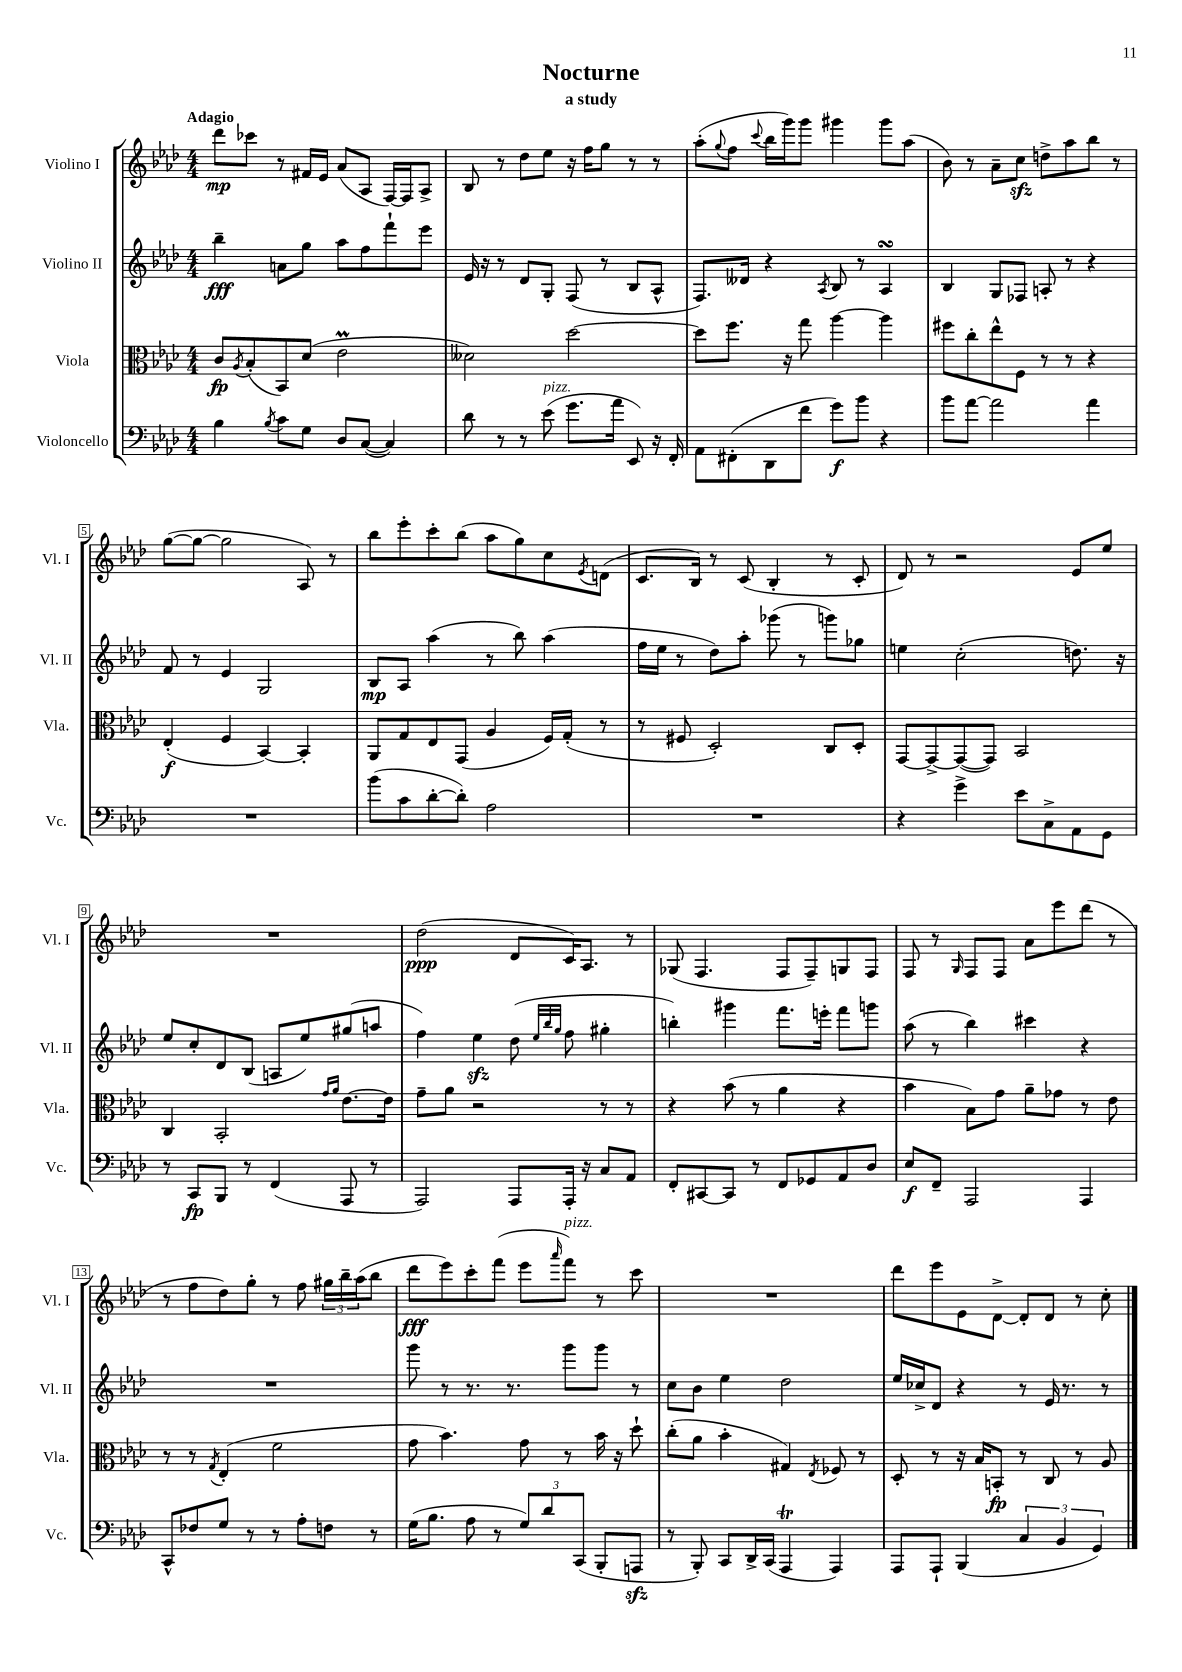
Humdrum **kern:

**kern	**dynam	**kern	**dynam	**kern	**dynam	**kern	**dynam
*part4	*part4	*part3	*part3	*part2	*part2	*part1	*part1
*staff4	*staff4	*staff3	*staff3	*staff2	*staff2	*staff1	*staff1
*I"Violoncello	*	*I"Viola	*	*I"Violino II	*	*I"Violino I	*
*I'Vc.	*	*I'Vla.	*	*I'Vl. II	*	*I'Vl. I	*
*clefF4	*	*clefC3	*	*clefG2	*	*clefG2	*
*k[b-e-a-d-]	*	*k[b-e-a-d-]	*	*k[b-e-a-d-]	*	*k[b-e-a-d-]	*
*M4/4	*	*M4/4	*	*M4/4	*	*M4/4	*
=1	=1	=1	=1	=1	=1	=1	=1
!	!	!	!	!	!	!LO:TX:a:B:t=Adagio	!
4B-\	.	8c/L	fp	4bb-~\	fff	8ddd-\L	mp
.	.	8qA-/	.	.	.	.	.
.	.	(8B-'/	.	.	.	8ccc-X\J	.
8qB-/	.	.	.	.	.	.	.
8c\L	.	8BB-/)	.	8an\L	.	8r	.
8G\J	.	(8d-/J	.	8gg\J	.	16f#X/LL	.
.	.	.	.	.	.	16e-/JJ	.
8D-/L	.	2e-M\	.	8aa-\L	.	(8a-/L	.
([8C/J	.	.	.	8ff\	.	8A-/J	.
4C/])	.	.	.	8fff`\	.	[16F/LL)	.
.	.	.	.	.	.	16F/J]	.
.	.	.	.	8eee-\J	.	8A-^/J	.
=2	=2	=2	=2	=2	=2	=2	=2
8d-\	.	2d--X\)	.	16e-/	.	8B-/	.
.	.	.	.	16r	.	.	.
8r	.	.	.	8r	.	8r	.
8r	.	.	.	8d-/L	.	8dd-\L	.
!LO:TX:a:i:t=pizz.	!	!	!	!	!	!	!
(8e-\	.	.	.	8G'/J	.	8ee-\J	.
8.g\L	.	[2dd-\	.	(8F/	.	16r	.
.	.	.	.	.	.	16ff\KL	.
.	.	.	.	8r	.	8gg\J	.
16a-\Jk	.	.	.	.	.	.	.
8EE-/)	.	.	.	8B-/L	.	8r	.
16r	.	.	.	8A-^^/J	.	8r	.
16FF'/	.	.	.	.	.	.	.
=3	=3	=3	=3	=3	=3	=3	=3
8AA-\L	.	8dd-\L]	.	8.F/L)	.	(8aa-'\L	.
.	.	.	.	.	.	8qqgg/	.
(8FF#X'\	.	8.ff\J	.	.	.	8ff\J	.
.	.	.	.	16d--X/Jk	.	.	.
.	.	.	.	.	.	8qqccc/	.
8DD-\	.	.	.	4r	.	16bb-\LL	.
.	.	16r	.	.	.	16ggg\J)	.
8f\J	.	8gg\	.	.	.	8ggg\J	.
.	.	.	.	8qA-/	.	.	.
8g\L)	f	[4aa-\	.	8B-/	.	4ggg#X\	.
8b-\J	.	.	.	8r	.	.	.
4r	.	4aa-\]	.	4A-sSSs/	.	8ggg#\L	.
.	.	.	.	.	.	(8aa-\J	.
=4	=4	=4	=4	=4	=4	=4	=4
8b-\L	.	8ff#X\L	.	4B-/	.	8b-\)	.
[8a-\J	.	8cc'\	.	.	.	8r	.
2a-\]	.	8ee-^^\	.	8G/L	.	8a-~\L	.
.	.	8F\J	.	8F-X/J	.	8cczz\J	.
.	.	8r	.	8An'/	.	8ddn^\L	.
.	.	8r	.	8r	.	8aa-\	.
4a-\	.	4r	.	4r	.	8bb-\J	.
.	.	.	.	.	.	8r	.
!!LO:LB:g=z
=5	=5	=5	=5	=5	=5	=5	=5
1r	.	(4E-'/	f	8f/	.	([8gg\L	.
.	.	.	.	8r	.	8gg\J_	.
.	.	4F/	.	4e-/	.	2gg\]	.
.	.	[4BB-/)	.	2G/	.	.	.
.	.	4BB-'/]	.	.	.	8A-/)	.
.	.	.	.	.	.	8r	.
=6	=6	=6	=6	=6	=6	=6	=6
(8b-\L	.	8AA-/L	.	8B-/L	mp	8bb-\L	.
8c\	.	8G/	.	8A-/J	.	8eee-'\	.
[8d-'\	.	8E-/	.	(4aa-\	.	8ccc'\	.
8d-'\J])	.	(8GG/J	.	.	.	(8bb-\J	.
2A-\	.	4A-/	.	8r	.	8aa-\L	.
.	.	.	.	8bb-\)	.	8gg\)	.
.	.	16F/LL)	.	(4aa-\	.	8cc\	.
.	.	(16G'/JJ	.	.	.	.	.
.	.	.	.	.	.	8qe-/	.
.	.	8r	.	.	.	(8dn\J	.
=7	=7	=7	=7	=7	=7	=7	=7
1r	.	8r	.	16ff\LL	.	8.c/L	.
.	.	.	.	16ee-\JJ	.	.	.
.	.	8F#X/	.	8r	.	.	.
.	.	.	.	.	.	16B-/Jk)	.
.	.	2D-'/)	.	8dd-\L)	.	8r	.
.	.	.	.	8aa-'\J	.	(8c/	.
.	.	.	.	(8ggg-X\	.	4B-'/	.
.	.	.	.	8r	.	.	.
.	.	8C/L	.	8gggn\L)	.	8r	.
.	.	8D-'/J	.	8gg-X\J	.	8c'/	.
=8	=8	=8	=8	=8	=8	=8	=8
4r	.	[8GG/L	.	4een\	.	8d-/)	.
.	.	8GG^/_	.	.	.	8r	.
4g^\	.	(8GG/_	.	(2cc'\	.	2r	.
.	.	8GG/J])	.	.	.	.	.
8e-\L	.	2BB-/	.	.	.	.	.
8C^\	.	.	.	.	.	.	.
8AA-\	.	.	.	8.ddn\)	.	8e-/L	.
8GG\J	.	.	.	.	.	8ee-/J	.
.	.	.	.	16r	.	.	.
!!LO:LB:g=z
=9	=9	=9	=9	=9	=9	=9	=9
8r	.	4C/	.	8ee-/L	.	1r	.
8CC/L	fp	.	.	8cc'/	.	.	.
8BBB-/J	.	2BB-'/	.	8d-/	.	.	.
8r	.	.	.	(8B-/J	.	.	.
(4FF/	.	.	.	8An/L	.	.	.
.	.	.	.	8ee-/)	.	.	.
.	.	16qqg/LL	.	.	.	.	.
.	.	16qqa-/JJ	.	.	.	.	.
8AAA-/	.	[8.e-\L	.	(8gg#X/	.	.	.
8r	.	.	.	8aan/J	.	.	.
.	.	16e-\Jk]	.	.	.	.	.
=10	=10	=10	=10	=10	=10	=10	=10
2AAA-/)	.	8g~\L	.	4ff\)	.	(2dd-\	ppp
.	.	8a-\J	.	.	.	.	.
.	.	2r	.	4ee-zz\	.	.	.
8AAA-/L	.	.	.	(8dd-\	.	8d-/L	.
.	.	.	.	32qqee-/LLL	.	.	.
.	.	.	.	32qqbb-/	.	.	.
.	.	.	.	32qqgg/JJJ	.	.	.
16AAA-'/Jk	.	.	.	8ff\	.	16c/K)	.
16r	.	.	.	.	.	8.A-/J	.
8C/L	.	8r	.	4gg#X'\	.	.	.
8AA-/J	.	8r	.	.	.	8r	.
=11	=11	=11	=11	=11	=11	=11	=11
8FF'/L	.	4r	.	4bbn'\)	.	(8G-X/	.
[8CC#X/	.	.	.	.	.	4.F/	.
8CC#/J]	.	(8b-\	.	4ggg#X\	.	.	.
8r	.	8r	.	.	.	.	.
8FF/L	.	4a-\	.	8.fff\L	.	8F/L	.
8GG-X/	.	.	.	.	.	8F~/)	.
.	.	.	.	16eeen'\Jk	.	.	.
8AA-/	.	4r	.	8fff\L	.	8Gn/	.
8D-/J	.	.	.	8gggn\J	.	8F/J	.
=12	=12	=12	=12	=12	=12	=12	=12
8E-/L	f	4b-\	.	(8aa-\	.	8F/	.
8FF~/J	.	.	.	8r	.	8r	.
.	.	.	.	.	.	16qqG/	.
2AAA-/	.	8B-\L)	.	4bb-\)	.	8F/L	.
.	.	8g\J	.	.	.	8F/J	.
.	.	8a-~\L	.	4ccc#X\	.	8a-\L	.
.	.	8g-X\J	.	.	.	8eee-\	.
4AAA-/	.	8r	.	4r	.	(8ddd-\J	.
.	.	8e-\	.	.	.	8r	.
!!LO:LB:g=z
=13	=13	=13	=13	=13	=13	=13	=13
8CC^^/L	.	8r	.	1r	.	8r	.
8F-X/	.	8r	.	.	.	8ff\L	.
.	.	8qG/	.	.	.	.	.
8G/J	.	(4E-'/	.	.	.	8dd-\)	.
8r	.	.	.	.	.	8gg'\J	.
8r	.	2f\	.	.	.	8r	.
8A-'\L	.	.	.	.	.	8ff\	.
8Fn\J	.	.	.	.	.	24gg#X\LL	.
.	.	.	.	.	.	24bb-~\	.
.	.	.	.	.	.	(24aa-\J	.
8r	.	.	.	.	.	8bb-\J	.
=14	=14	=14	=14	=14	=14	=14	=14
(16G\KL	.	8g\	.	8ggg\	.	8ddd-\L	fff
8.B-\J	.	.	.	.	.	.	.
.	.	4.b-\)	.	8r	.	8eee-\)	.
8A-\	.	.	.	8.r	.	8ccc'\	.
8r	.	.	.	.	.	(8fff\J	.
.	.	.	.	8.r	.	.	.
12G/L)	.	8g\	.	.	.	8eee-\L	.
12d-/	.	.	.	.	.	.	.
.	.	.	.	.	.	16qqaaa-/	.
!	!	!	!	!	!	!LO:TX:a:i:t=pizz.	!
.	.	8r	.	8ggg\L	.	8fff\J)	.
(12CC/J	.	.	.	.	.	.	.
8BBB-'/L	.	16b-\	.	8ggg\J	.	8r	.
.	.	16r	.	.	.	.	.
8AAAnzz/J	.	8dd-`\	.	8r	.	8ccc\	.
=15	=15	=15	=15	=15	=15	=15	=15
8r	.	(8cc'\L	.	8cc\L	.	1r	.
8BBB-'/)	.	8a-\J	.	8b-\J	.	.	.
8CC/L	.	4b-'\	.	4ee-\	.	.	.
16DD-^/L	.	.	.	.	.	.	.
(16CC/JJ	.	.	.	.	.	.	.
4AAA-T/	.	4G#X/)	.	2dd-\	.	.	.
.	.	8qE-/	.	.	.	.	.
4AAA-/)	.	8F-X/	.	.	.	.	.
.	.	8r	.	.	.	.	.
=16	=16	=16	=16	=16	=16	=16	=16
8AAA-/L	.	8D-'/	.	16ee-/LL	.	8ddd-\L	.
.	.	.	.	16cc-X^/J	.	.	.
8AAA-`/J	.	8r	.	8d-/J	.	8eee-\	.
(4BBB-/	.	16r	.	4r	.	8e-\	.
.	.	16B-/KL	.	.	.	.	.
.	.	8BBn'/J	fp	.	.	[8d-^\J	.
6C/	.	8r	.	8r	.	8d-'/L]	.
.	.	8C/	.	16e-/	.	8d-/J	.
6BB-/	.	.	.	.	.	.	.
.	.	.	.	8.r	.	.	.
.	.	8r	.	.	.	8r	.
6GG/)	.	.	.	.	.	.	.
.	.	8A-/	.	8r	.	8cc'\	.
==	==	==	==	==	==	==	==
*-	*-	*-	*-	*-	*-	*-	*-
